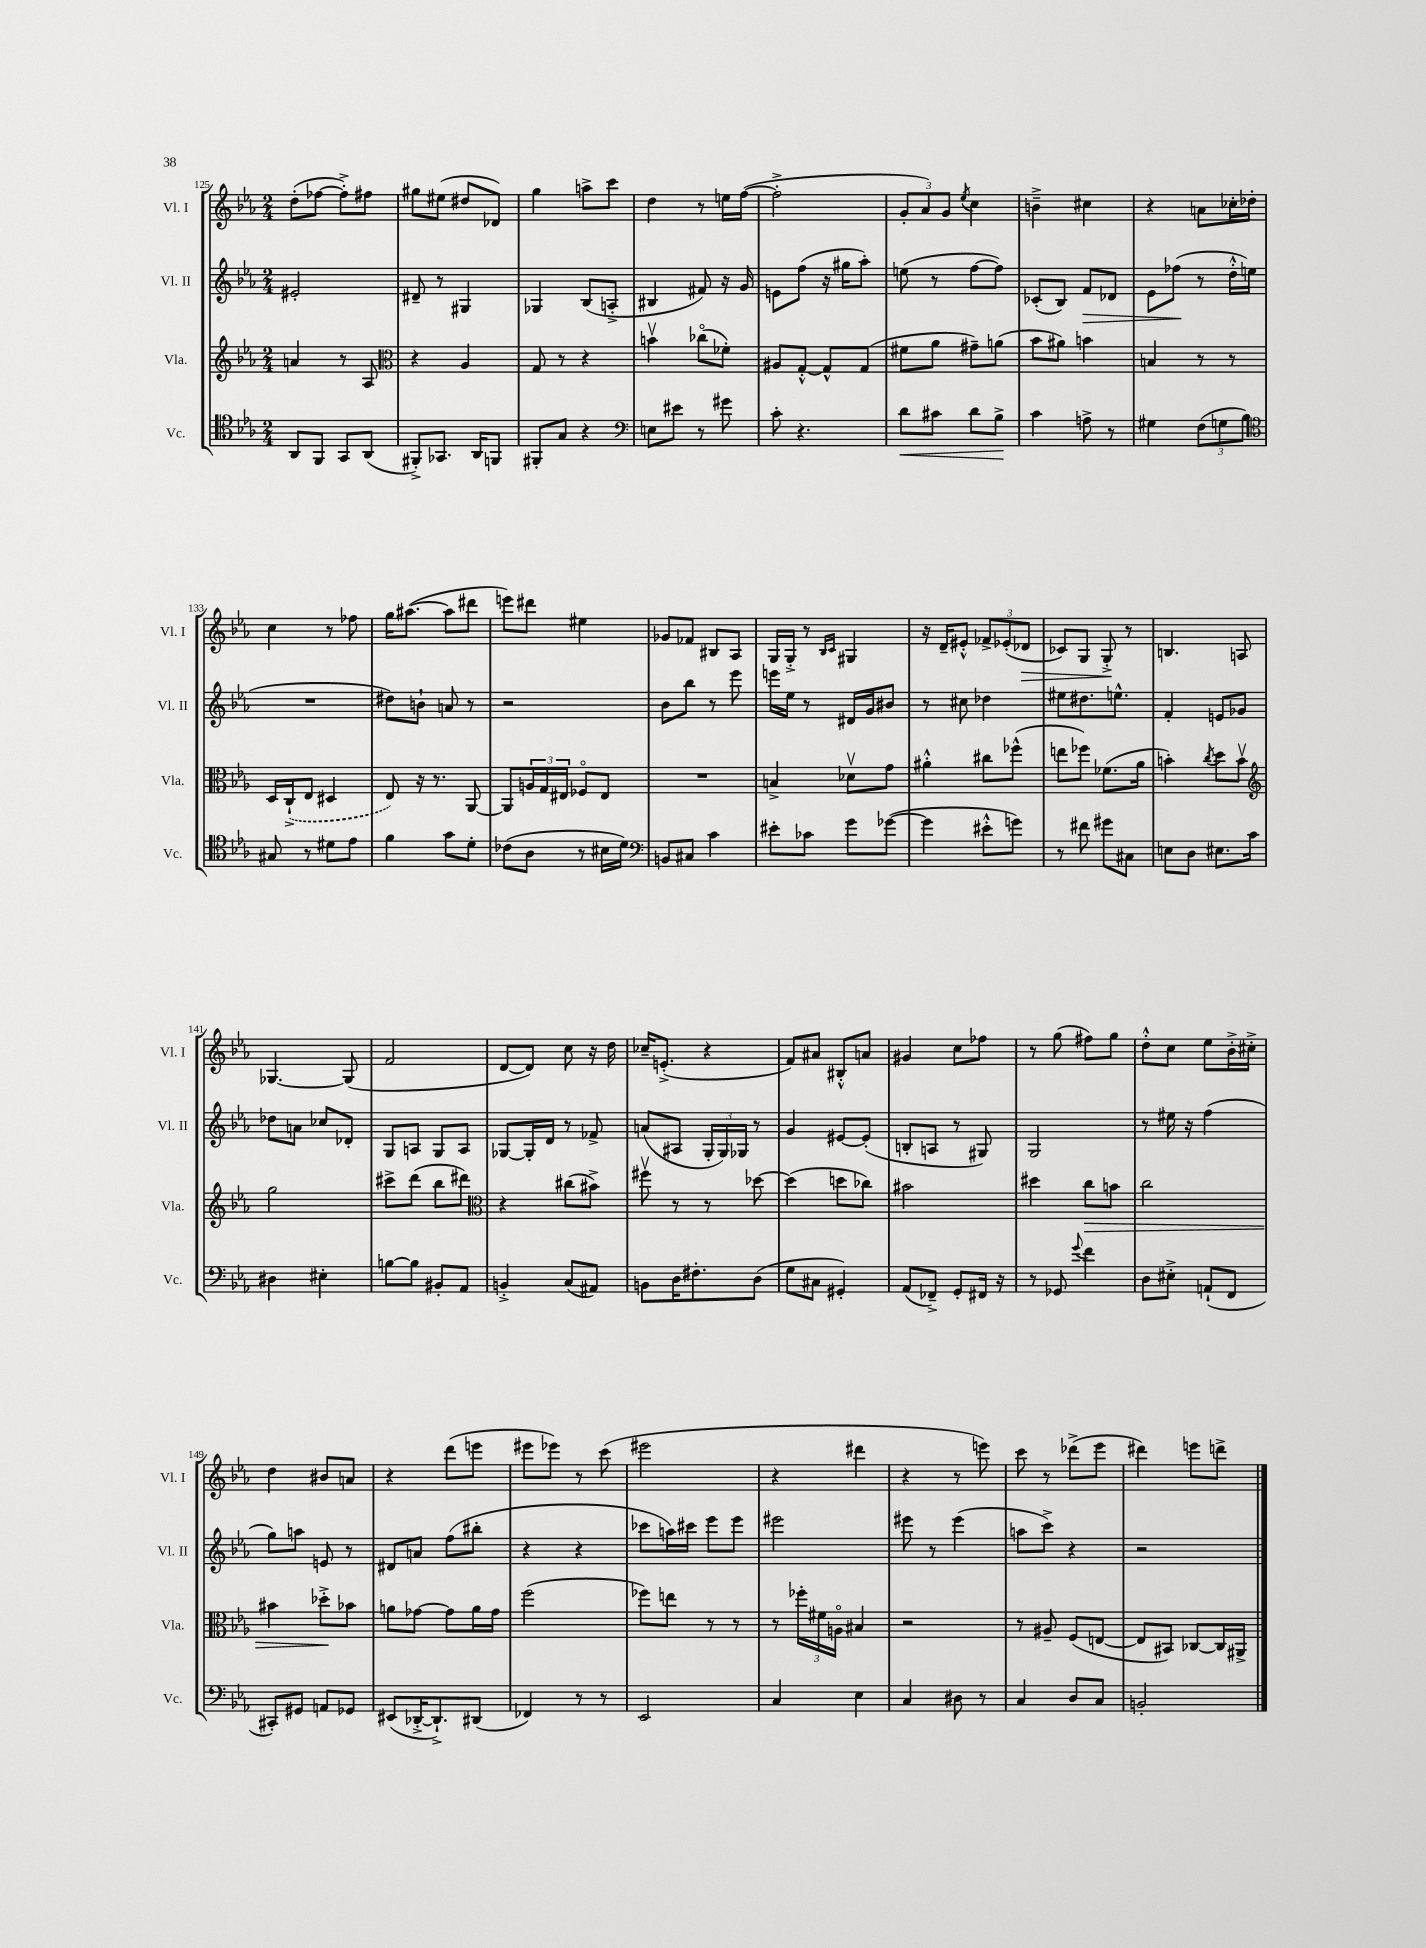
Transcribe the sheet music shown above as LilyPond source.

<<
\new StaffGroup <<
\new Staff = "s0" \with { instrumentName = "Vl. I" shortInstrumentName = "Vl. I" } {
    \clef treble \key ees \major \numericTimeSignature \time 2/4
    d''8-.( fes''8~ fes''8-.->) fis''8 |
    gis''8 eis''8( dis''8 des'8) |
    g''4 a''8-> c'''8 |
    d''4 r8 e''16 f''16~( |
    f''2-.-> |
    \tuplet 3/2 { g'8-. aes'8) g'8 } \acciaccatura { ees''8 } c''4 |
    b'4---> cis''4 |
    r4 a'8 ces''16-. des''16-. |
    c''4 r8 fes''8 |
    g''16 ais''8.~( ais''8 dis'''8 |
    e'''8) dis'''8 eis''4 |
    ges'8 fes'8 bis8 aes8 |
    g16 g16-.-> r8 \grace { bes16 c'16 } gis4 |
    r16 d'16-- eis'8-.-^ \tuplet 3/2 { fes'8-> ees'8-.( des'8\> } |
    ces'8) g8 g8-.->\! r8 |
    b4. a8 |
    ges4.~ ges8( |
    f'2 |
    d'8~ d'8) c''8 r16 d''16 |
    ces''16-- e'8.-.->( r4 |
    f'8) ais'8 bis8-.-^ a'8 |
    gis'4 c''8 fes''8 |
    r8 g''8( fis''8) g''8 |
    d''8-.-^ c''8 ees''8 bes'16-.-> cis''16-.-> |
    d''4 bis'8 a'8 |
    r4 d'''8( e'''8 |
    eis'''8 ees'''8) r8 c'''8( |
    eis'''2 |
    r4 dis'''4 |
    r4 r8 e'''8) |
    c'''8 r8 des'''8->( ees'''8 |
    dis'''4) e'''8 d'''8-> \bar "|." |
}
\new Staff = "s1" \with { instrumentName = "Vl. II" shortInstrumentName = "Vl. II" } {
    \clef treble \key ees \major \numericTimeSignature \time 2/4
    eis'2-. |
    dis'8-- r8 gis4 |
    ges4 bes8( a8-.-> |
    bis4 fis'8) r16 g'16 |
    e'8 f''8( r16 gis''16 aes''8-.) |
    e''8( r8 f''8~ f''8) |
    ces'8-.( bes8) f'8\> des'8 |
    ees'8 fes''8\!( r8 d''16-.-^ e''16 |
    R2 |
    dis''8) b'8-! a'8 r8 |
    r2 |
    bes'8 bes''8 r8 ees'''8 |
    e'''16 ees''16 r8 dis'16 g'16 bis'8 |
    r8 cis''8 des''4 |
    eis''8 dis''8. e''8.-^ |
    f'4-. e'8 ges'8 |
    des''8 a'8 ces''8 des'8-. |
    g8 a8 g8 a8 |
    ges8~ ges16-. d'16 r8 fes'8-> |
    a'8( ais8 \tuplet 3/2 { g16-. g16) ges16 } r8 |
    g'4 eis'8~ eis'8-.( |
    b8-. a8 r8 gis8) |
    g2 |
    r8 eis''16 r16 f''4( |
    g''8) a''8 e'8 r8 |
    dis'8 a'8 f''8( bis''8-. |
    r4 r4 |
    ces'''8 a''16) cis'''16 ees'''8 ees'''8 |
    eis'''2 |
    eis'''8 r8 eis'''4( |
    a''8 c'''8->) r4 |
    r2 \bar "|." |
}
\new Staff = "s2" \with { instrumentName = "Vla." shortInstrumentName = "Vla." } {
    \clef treble \key ees \major \numericTimeSignature \time 2/4
    a'4 r8 aes8 |
    \clef alto r4 aes4 |
    g8 r8 r4 |
    b'4\upbow ces''8\flageolet( fes'8-.) |
    ais8 g8~-.-^ g8-^ g8( |
    fis'8 aes'8 gis'8--) a'8( |
    bes'8 ais'8) b'4 |
    b4 r8 r8 |
    d16 \once \slurDashed c16-!->( ees8 dis4 |
    ees8) r16 r8. aes,8~ |
    aes,8 \tuplet 3/2 { a16 g16 eis16 } fes8\flageolet eis8 |
    R2 |
    b4-> des'8\upbow g'8 |
    ais'4-.-^ cis''8 fes''8-^( |
    e''8 fes''8) fes'8.( aes'16 |
    b'4-.) \acciaccatura { c''8 } d''8 b'8\upbow |
    \clef treble g''2 |
    cis'''8-> d'''8( bes''8 dis'''8) |
    \clef alto r4 cis''8( bis'8->) |
    fis''8\upbow r8 r8 des''8~ |
    des''4( d''8 ces''8) |
    bis'2 |
    dis''4 c''8\> b'8 |
    c''2 |
    bis'4 des''8-.->\! bes'8 |
    a'8 ges'8~ ges'8 a'16 ges'16 |
    f''2( |
    fes''8) e''8 r8 r8 |
    r8 \tuplet 3/2 { fes''16-. fis'16 a16\flageolet } bis4 |
    r2 |
    r8 ais8-- f8( e8~ |
    e8 bis,8) ces8~ ces16 ais,16-> \bar "|." |
}
\new Staff = "s3" \with { instrumentName = "Vc." shortInstrumentName = "Vc." } {
    \clef tenor \key ees \major \numericTimeSignature \time 2/4
    aes,8 f,8 g,8 aes,8( |
    fis,8-.->) ges,8. aes,16 f,8 |
    fis,8-. g8 r4 |
    \clef bass e8 eis'8 r8 gis'8 |
    c'8-. r4. |
    d'8\< cis'8 d'8 bes8->\! |
    c'4 a8-> r8 |
    gis4 \tuplet 3/2 { f8( g8 bes8) } |
    \clef tenor gis8 r8 dis'8 ees'8 |
    f'4 g'8 d'8-. |
    ces'8( aes8 r8 bis16 d'16) |
    \clef bass b,8 cis8 c'4 |
    eis'8-. ces'8 g'8 ges'8~( |
    ges'4 eis'8-.-^ g'8) |
    r8 fis'8 gis'8 cis8 |
    e8 d8 eis8. c'16 |
    dis4 eis4-. |
    b8~ b8 bis,8-. aes,8 |
    b,4-.-> c8( ais,8) |
    b,8 d16 fis8.-. d8( |
    g8 cis8 gis,4-.) |
    aes,8( fes,8--->) g,8-. fis,16 r16 |
    r8 ges,8 \appoggiatura { g'8 } f'4 |
    d8 eis8-.-> a,8-!( f,8 |
    cis,8-.) gis,8 a,8 ges,8 |
    eis,8( des,16~-.-> des,8.-!->) dis,8( |
    fes,4) r8 r8 |
    ees,2 |
    c4 ees4 |
    c4 dis8 r8 |
    c4 d8 c8 |
    b,2-. \bar "|." |
}
>>
>>
\layout { \context { \Score currentBarNumber = #125 } }
